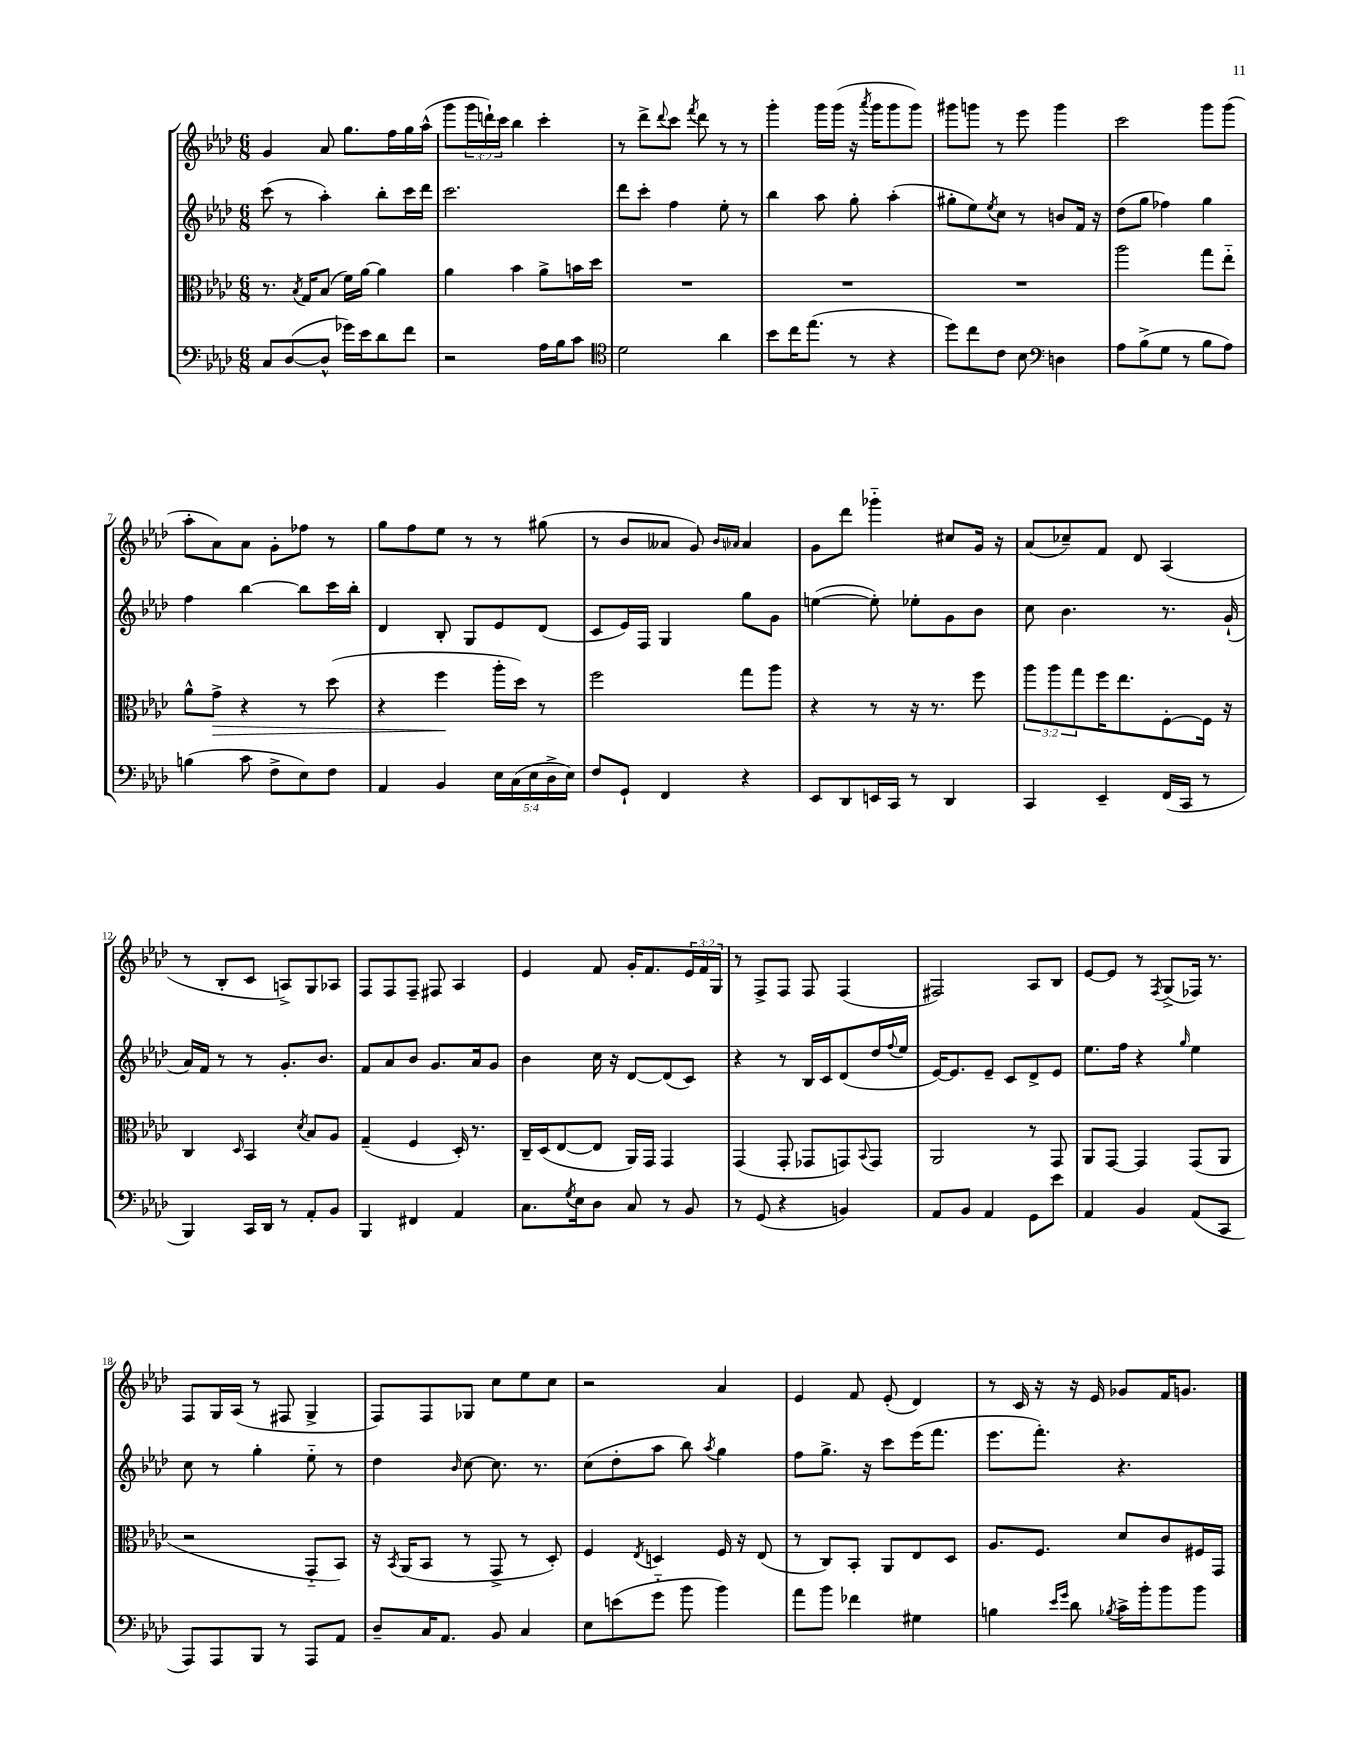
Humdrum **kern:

**kern	**kern	**kern	**kern
*staff4	*staff3	*staff2	*staff1
*clefF4	*clefC3	*clefG2	*clefG2
*k[b-e-a-d-]	*k[b-e-a-d-]	*k[b-e-a-d-]	*k[b-e-a-d-]
*M6/8	*M6/8	*M6/8	*M6/8
8C/L	8.r	(8ccc\	4g/
([8D-/	.	8r	.
.	8qB-/	.	.
.	16G/LK	.	.
8D-^^/]J	(8B-/J	4aa-'\)	8a-/
16g-\LL)	16f\LL)	.	8.gg\L
16e-\J	[16a-\JJ	.	.
8d-\	4a-\]	8bb-'\L	.
.	.	.	16ff\L
8f\J	.	16ccc\L	16gg\
.	.	16ddd-\JJ	(16aa-^^\JJ
=	=	=	=
2r	4a-\	2.ccc\	8ggg\L
.	.	.	24ggg\L
.	.	.	24ddd`\)
.	.	.	24ccc\JJ
.	4b-\	.	4bb-\
16A-\LL	8a-^\L	.	4ccc'\
16B-\J	.	.	.
8c\J	16b\L	.	.
.	16dd-\JJ	.	.
=	=	=	=
*clefC4	*	*	*
2d-\	2.r	8ddd-\L	8r
.	.	8ccc'\J	8ddd-^\L
.	.	.	8qqddd-/
.	.	4ff\	8ccc\J
.	.	.	8qfff/
.	.	.	8ddd-\
4a-\	.	8ee-'\	8r
.	.	8r	8r
=	=	=	=
8b-\L	2.r	4bb-\	4ggg'\
16cc\K	.	.	.
(8.ee-\J	.	.	.
.	.	8aa-\	16ggg\LL
.	.	.	(16ggg\JJ
8r	.	8gg'\	16r
.	.	.	8qaaa-/
.	.	.	16ggg\LK
4r	.	(4aa-'\	8ggg\
.	.	.	8ggg\J)
=	=	=	=
8dd-\L)	2.r	8gg#'\L	8ggg#\L
8cc\	.	8ee-\)	8ggg\J
.	.	8qee-/	.
8c\J	.	8cc\J	8r
8B-\	.	8r	8eee-\
*clefF4	*	*	*
4D\	.	8b/L	4ggg\
.	.	16f/Jk	.
.	.	16r	.
=	=	=	=
8A-\L	2aa-\	(8dd-\L	2ccc\
(8B-^\	.	8gg\J	.
8G\J	.	4ff-\)	.
8r	.	.	.
8B-\L	8gg\L	4gg\	8ggg\L
8A-\J)	8ee-'~\J	.	(8ggg\J
=	=	=	=
(4B\	8a-^^\L	4ff\	8aa-'\L
.	8g^\J	.	8a-\)
8c\	4r	[4bb-\	8a-\J
8F^\L	.	.	8g'\L
8E-\)	8r	8bb-\]L	8ff-\J
8F\J	(8dd-\	16ccc\L	8r
.	.	16bb-'\JJ	.
=	=	=	=
4AA-/	4r	4d-/	8gg\L
.	.	.	8ff\
4BB-/	4ff\	8B-'/	8ee-\J
.	.	8G/L	8r
20E-\LL	16aa-'\LL	8e-/	8r
(20C\	.	.	.
.	16dd-\JJ)	.	.
20E-\	.	.	.
.	8r	(8d-/J	(8gg#\
20D-^\	.	.	.
20E-\JJ)	.	.	.
=	=	=	=
8F/L	2ff\	8c/L	8r
8GG`/J	.	16e-/L)	8b-/L
.	.	16F/JJ	.
4FF/	.	4G/	8a--/J
.	.	.	8g/)
.	.	.	16qqb-/LL
.	.	.	16qqa-/JJ
4r	8gg\L	8gg\L	4a-/
.	8aa-\J	8g\J	.
=	=	=	=
8EE-/L	4r	([4ee\	8g\L
8DD-/	.	.	8ddd-\J
16EE/L	8r	8ee'\])	4ggg-'~\
16CC/JJ	.	.	.
8r	16r	8ee-'\L	.
.	8.r	.	.
4DD-/	.	8g\	8cc#/L
.	8ff\	8b-\J	16g/Jk
.	.	.	16r
=	=	=	=
4CC/	12aa-\L	8cc\	(8a-/L
.	12aa-\	.	.
.	.	4.b-\	8cc-~/)
.	12gg\	.	.
4EE-~/	16ff\K	.	8f/J
.	8.ee-\	.	.
.	.	.	8d-/
(16FF/LL	[8F'\	8.r	(4A-/
16CC/JJ	.	.	.
8r	16F\]Jk	.	.
.	16r	(16g`/	.
=	=	=	=
4BBB-/)	4C/	16a-/LL)	8r
.	.	16f/JJ	.
.	.	8r	8B-'/L
.	16qqD-/	.	.
16CC/LL	4BB-/	8r	8c/J
16DD-/JJ	.	.	.
8r	.	8.g'/L	8A^/L)
.	8qd-/	.	.
8AA-'/L	8B-/L	.	8G/
.	.	8.b-/J	.
8BB-/J	8A-/J	.	8A-/J
=	=	=	=
4BBB-/	(4G~/	8f/L	8F/L
.	.	8a-/	8F/
4FF#/	4F/	8b-/J	8F~/J
.	.	8.g/L	8F#/
4AA-/	16D-'/)	.	4A-/
.	8.r	16a-/k	.
.	.	8g/J	.
=	=	=	=
8.C\L	16C~/LL	4b-\	4e-/
.	(16D-/J	.	.
.	[8E-/	.	.
8qG/	.	.	.
16E-\k	.	.	.
8D-\J	8E-/]J	16cc\	8f/
.	.	16r	.
8C/	16AA-/LL)	[8d-/L	16g'/LK
.	16GG/JJ	.	8.f/
8r	4GG/	(8d-/]	.
8BB-/	.	8c/J)	24e-/L
.	.	.	24f/
.	.	.	24G/JJ
=	=	=	=
8r	(4GG/	4r	8r
(8GG/	.	.	8F^/L
4r	8GG'/	8r	8F/J
.	8GG-/L	16B-/LL	8F/
.	.	16c/J	.
4BB/)	8GG/)	(8d-/	(4F/
.	8qqBB-/	.	.
.	8GG/J	16dd-/L	.
.	.	8qqff/	.
.	.	16ee-/JJ	.
=	=	=	=
8AA-/L	2AA-/	[16e-/LK)	2F#/)
.	.	8.e-/]	.
8BB-/J	.	.	.
4AA-/	.	8e-~/J	.
.	.	8c/L	.
8GG\L	8r	8d-^/	8A-/L
8e-\J	8GG/	8e-/J	8B-/J
=	=	=	=
4AA-/	8AA-/L	8.ee-\L	[8e-/L
.	[8GG/J	.	8e-/]J
.	.	16ff\Jk	.
4BB-/	4GG/]	4r	8r
.	.	.	8qF/
.	.	.	(8G^/L
.	.	16qqgg/	.
(8AA-/L	(8GG/L	4ee-\	16F-/Jk)
.	.	.	8.r
8CC/J	8AA-/J	.	.
=	=	=	=
8AAA-/L)	2r	8cc\	8F/L
8AAA-/	.	8r	16G/L
.	.	.	(16A-/JJ
8BBB-/J	.	4gg'\	8r
8r	.	.	8F#/
8AAA-/L	8GG'~/L	8ee-'~\	4G^/
8AA-/J	8BB-/J)	8r	.
=	=	=	=
8D-~/L	16r	4dd-\	8F/L)
.	8qBB-/	.	.
.	(16AA-/LK	.	.
16C/K	8BB-/J	.	8F/
8.AA-/J	.	.	.
.	.	16qqb-/	.
.	8r	[8cc\	8G-/J
8BB-/	8GG^/	8.cc\]	8cc\L
4C/	8r	.	8ee-\
.	.	8.r	.
.	8D-'/)	.	8cc\J
=	=	=	=
8E-\L	4F/	(8cc\L	2r
(8e\	.	8dd-'\	.
.	8qE-/	.	.
8g'~\J	4D/	8aa-\J	.
8b-\	.	8bb-\)	.
.	.	8qaa-/	.
4b-\)	16F/	4gg\	4a-/
.	16r	.	.
.	(8E-/	.	.
=	=	=	=
8a-\L	8r	8ff\L	4e-/
8b-\J	8C/L)	8.gg^\J	.
4f-\	8BB-'/J	.	8f/
.	.	16r	.
.	8AA-/L	8ccc\L	(8e-'/
4G#\	8E-/	(16eee-\K	4d-/)
.	.	8.fff\J	.
.	8D-/J	.	.
=	=	=	=
4B\	8.A-/L	8.eee-\L	8r
.	.	.	16c/
.	8.F/J	8.fff'\J)	16r
16qqe-/LL	.	.	.
16qqg/JJ	.	.	.
8d-\	.	.	16r
.	.	.	16e-/
8qB-/	.	.	.
16c^\LL	8d-/L	4.r	8g-/L
16b-'\J	.	.	.
8b-\	8c/	.	16f/K
.	.	.	8.g/J
8b-\J	16F#/L	.	.
.	16GG/JJ	.	.
==	==	==	==
*-	*-	*-	*-
